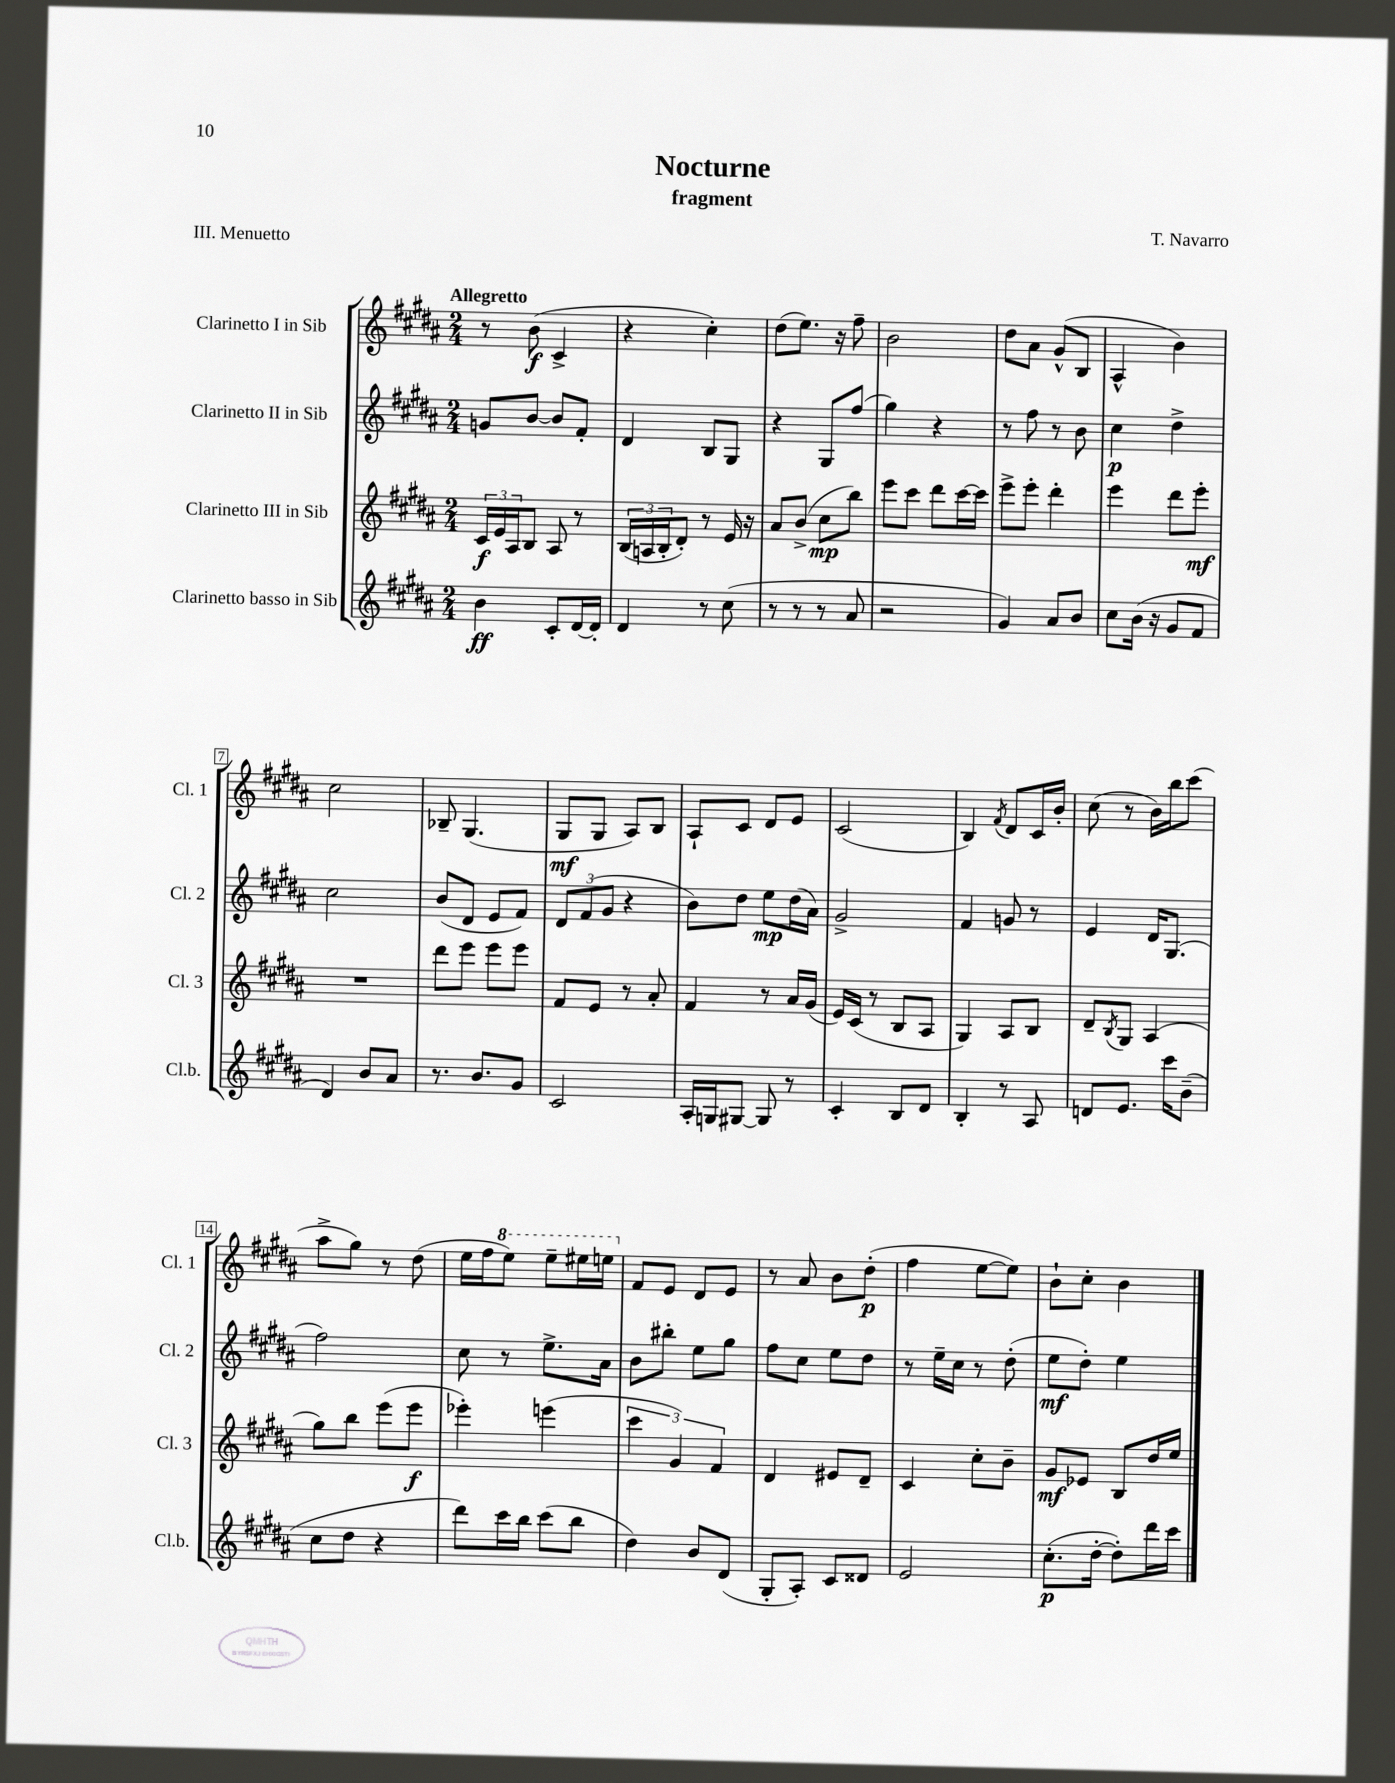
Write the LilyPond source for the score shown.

\header { title = "Nocturne" composer = "T. Navarro" subtitle = "fragment" piece = "III. Menuetto" }
<<
\new StaffGroup <<
\new Staff = "s0" \with { instrumentName = "Clarinetto I in Sib" shortInstrumentName = "Cl. 1" } {
    \clef treble \key b \major \numericTimeSignature \time 2/4 \tempo "Allegretto"
    r8 b'8\f( cis'4-> |
    r4 cis''4-.) |
    dis''8( e''8.) r16 fis''8-- |
    b'2 |
    dis''8 ais'8 gis'8-^( b8 |
    ais4-^ b'4) |
    cis''2 |
    bes8-- gis4.( |
    gis8\mf gis8 ais8) b8 |
    ais8-! cis'8 dis'8 e'8 |
    cis'2( |
    b4) \acciaccatura { fis'8 } dis'8 cis'16 b'16-. |
    cis''8( r8 b'16) b''16 cis'''8( |
    ais''8-> gis''8) r8 dis''8( |
    e''16 fis''16 \ottava #1 e'''8) e'''8-- eis'''16 e'''16 \ottava #0 |
    fis'8 e'8 dis'8 e'8 |
    r8 ais'8 b'8 dis''8-.\p( |
    fis''4 e''8~ e''8) |
    b'8-! cis''8-. b'4 \bar "|." |
}
\new Staff = "s1" \with { instrumentName = "Clarinetto II in Sib" shortInstrumentName = "Cl. 2" } {
    \clef treble \key b \major \numericTimeSignature \time 2/4
    g'8 b'8~ b'8 fis'8-. |
    dis'4 b8 gis8 |
    r4 gis8 fis''8( |
    gis''4) r4 |
    r8 fis''8 r8 b'8 |
    cis''4\p dis''4-> |
    cis''2 |
    b'8( dis'8 e'8 fis'8) |
    \tuplet 3/2 { dis'8 fis'8( gis'8 } r4 |
    b'8) dis''8 e''8\mp dis''16( ais'16) |
    gis'2-> |
    fis'4 g'8 r8 |
    e'4 dis'16 gis8.( |
    fis''2) |
    cis''8 r8 e''8.-> ais'16 |
    b'8 bis''8-. e''8 gis''8 |
    fis''8 cis''8 e''8 dis''8 |
    r8 e''16-- cis''16 r8 dis''8-.( |
    e''8\mf dis''8-.) e''4 \bar "|." |
}
\new Staff = "s2" \with { instrumentName = "Clarinetto III in Sib" shortInstrumentName = "Cl. 3" } {
    \clef treble \key b \major \numericTimeSignature \time 2/4
    \tuplet 3/2 { cis'16\f e'16 ais16 } b8 ais8 r8 |
    \tuplet 3/2 { b16( a16 b16-. } dis'8-.) r8 e'16 r16 |
    ais'8 b'8->( cis''8\mp b''8) |
    e'''8 cis'''8 dis'''8 cis'''16~ cis'''16 |
    e'''8-> e'''8-. dis'''4-. |
    e'''4 dis'''8 e'''8-.\mf |
    R2 |
    dis'''8 e'''8 e'''8 e'''8 |
    fis'8 e'8 r8 ais'8-. |
    fis'4 r8 ais'16 gis'16( |
    e'16) cis'16( r8 b8 ais8 |
    gis4) ais8 b8 |
    dis'8-- \acciaccatura { b8 } gis8 ais4( |
    gis''8) b''8 e'''8( e'''8\f |
    ees'''4-.) e'''4( |
    \tuplet 3/2 { cis'''4 gis'4) fis'4 } |
    dis'4 eis'8 dis'8-- |
    cis'4 cis''8-. b'8-- |
    gis'8\mf ees'8 b8 dis''16 e''16 \bar "|." |
}
\new Staff = "s3" \with { instrumentName = "Clarinetto basso in Sib" shortInstrumentName = "Cl.b." } {
    \clef treble \key b \major \numericTimeSignature \time 2/4
    b'4\ff cis'8-. dis'16~ dis'16-. |
    dis'4 r8 cis''8( |
    r8 r8 r8 ais'8 |
    r2 |
    gis'4) ais'8 b'8 |
    cis''8 b'16( r16 gis'8 fis'8 |
    dis'4) b'8 ais'8 |
    r8. b'8. gis'8 |
    cis'2 |
    ais16-. g16 gis8~ gis8 r8 |
    cis'4-. b8 dis'8 |
    b4-. r8 ais8 |
    d'8 e'8. cis'''16 b'8--( |
    cis''8 dis''8 r4 |
    dis'''8) cis'''16 b''16 cis'''8( b''8 |
    dis''4) b'8 dis'8( |
    gis8-. ais8-.) cis'8 disis'8 |
    e'2 |
    cis''8.-.\p( dis''16~-. dis''8-.) dis'''16 cis'''16 \bar "|." |
}
>>
>>
\layout { \context { \Score \override BarNumber.stencil = #(make-stencil-boxer 0.1 0.3 ly:text-interface::print) } }
